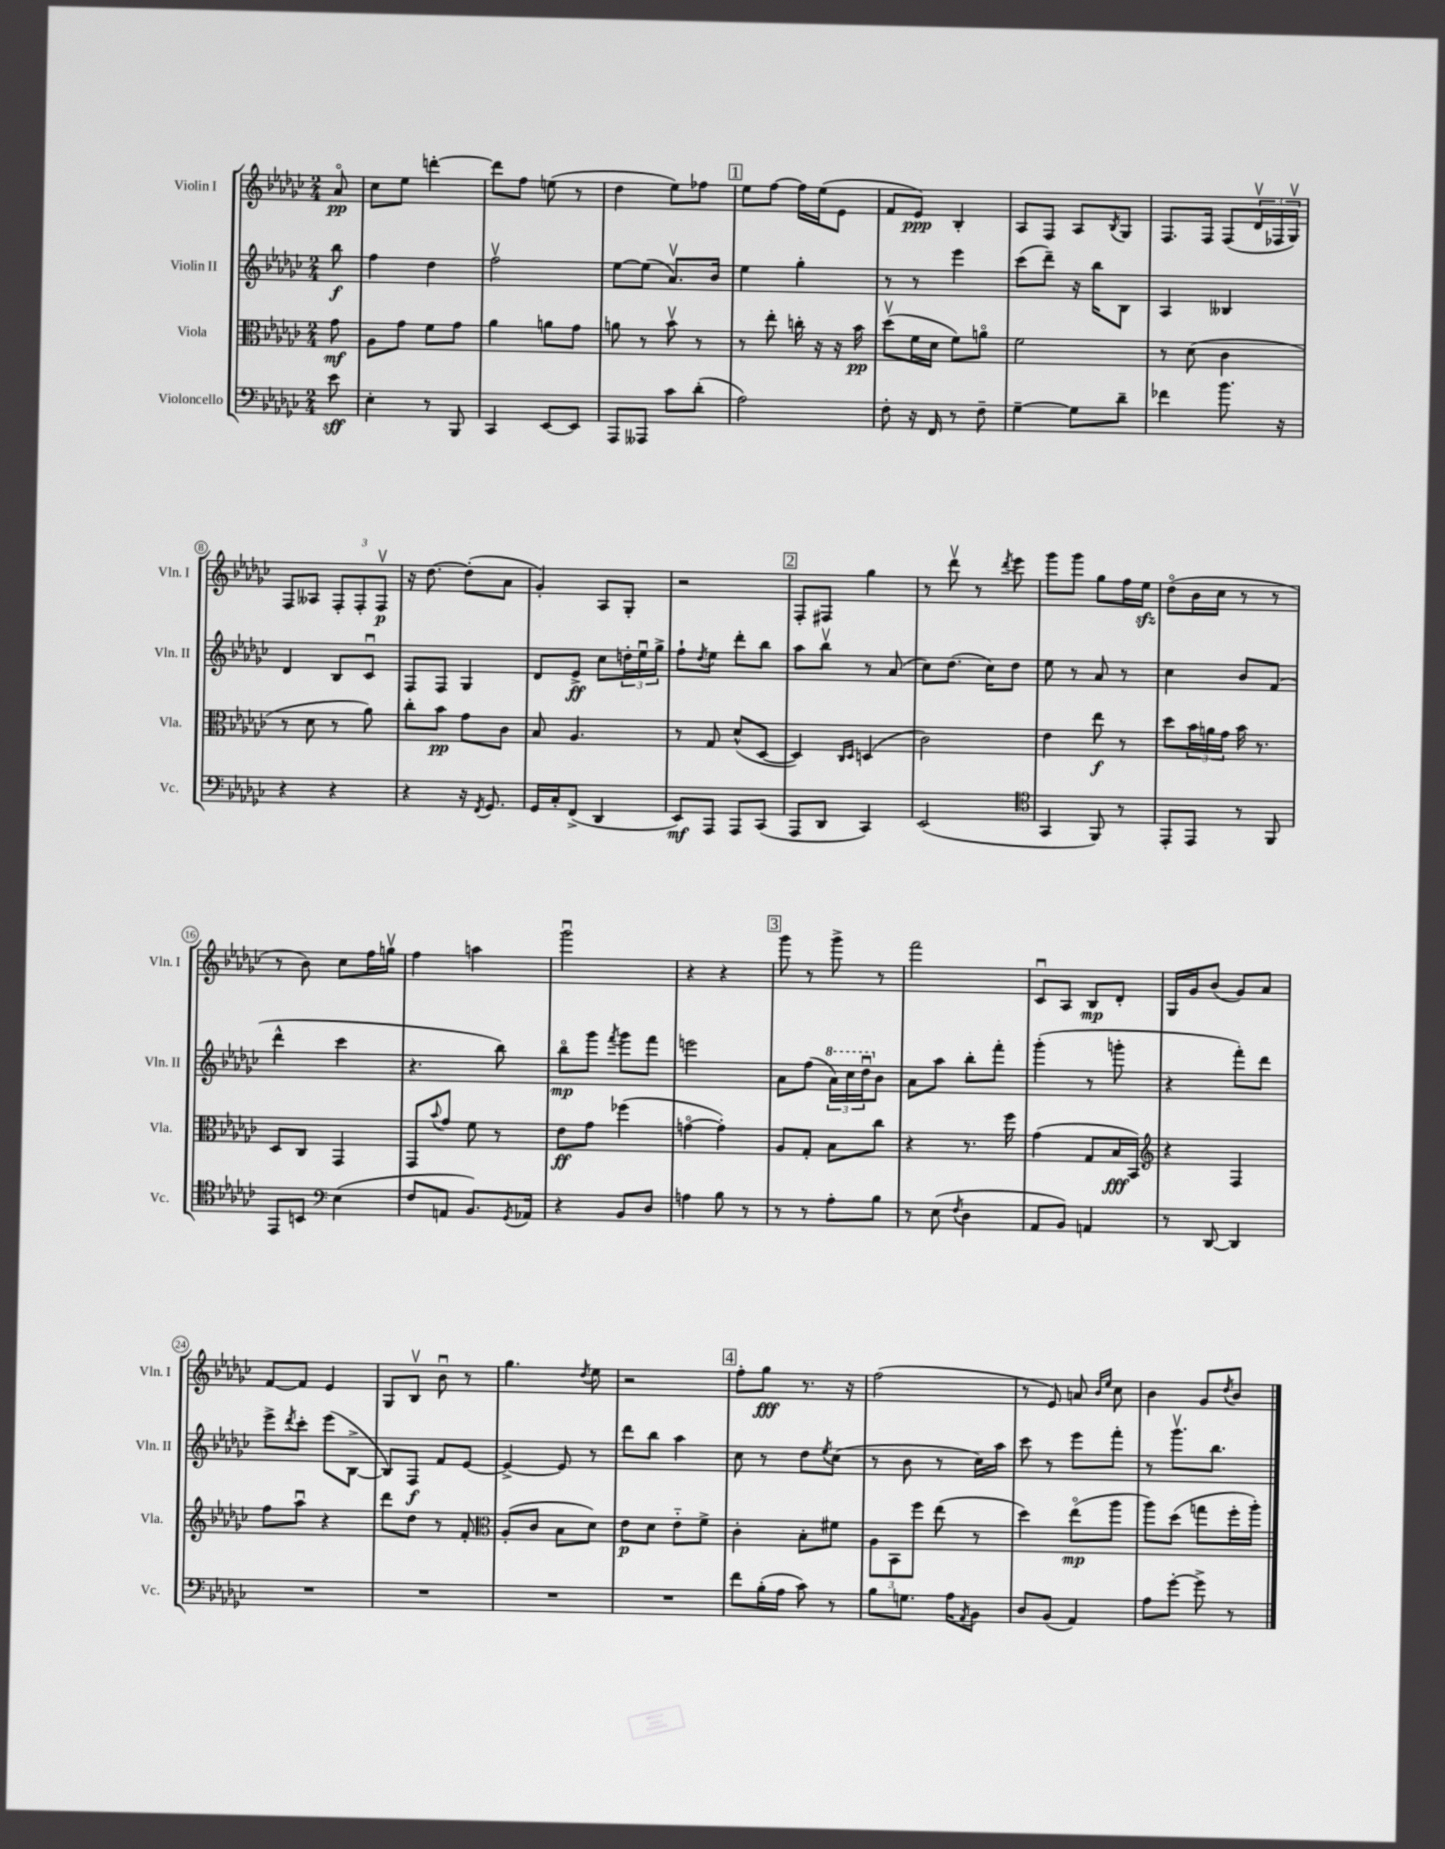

**kern	**kern	**kern	**kern
*staff4	*staff3	*staff2	*staff1
*clefF4	*clefC3	*clefG2	*clefG2
*k[b-e-a-d-g-c-]	*k[b-e-a-d-g-c-]	*k[b-e-a-d-g-c-]	*k[b-e-a-d-g-c-]
*M2/4	*M2/4	*M2/4	*M2/4
8e-\	8g-\	8bb-\	8a-o/
=	=	=	=
4E-'\	8A-\L	4ff\	8cc-\L
.	8g-\J	.	8ee-\J
8r	8f\L	4dd-\	[4ddd'\
8BBB-/	8g-\J	.	.
=	=	=	=
4CC-/	4a-\	2ffv\	8ddd\]L
.	.	.	8ff\J
[8EE-/L	8a\L	.	(8ee\
8EE-/]J	8g-\J	.	8r
=	=	=	=
8AAA-/L	8a\	[8ee-\L	4dd-\
8AAA--/J	8r	(8ee-\]J	.
8c-\L	8b-v\	8.a-v/L)	8ee-\L)
(8d-'\J	8r	.	8ff-\J
.	.	16b-/Jk	.
=	=	=	=
2A-\)	8r	4ee-\	8ee-\L
.	8ee-'\	.	[8ff\J
.	16cc'\	4gg-'\	16ff\]LL
.	16r	.	(16ee-\J
.	16r	.	8e-\J
.	16b-\	.	.
=	=	=	=
8F'\	(8dd-v\L	8r	8f/L
16r	16f\L	8r	8e-/J)
16FF/	16d-\JJ	.	.
8r	8f\L)	4eee-\	4B-'/
8F~\	8ao\J	.	.
=	=	=	=
[4G-~\	2f\	(8ccc-\L	8A-/L
.	.	8ddd-~\J)	8F/J
8G-\]L	.	16r	8A-/L
.	.	16bb-\LK	.
.	.	.	8qB-/
8d-~\J	.	8B-\J	8G-/J
=	=	=	=
4f-\	8r	4A-/	8.F/L
.	(8d-\	.	.
.	.	.	16F/Jk
8.b-\	4c-\	4B--/	(8F/L
.	.	.	24d-v/L
.	.	.	24F-/
16r	.	.	.
.	.	.	24G-v/JJ)
=	=	=	=
4r	8r	4d-/	8F/L
.	8d-\	.	8A--/J
4r	8r	8B-/L	12F'/L
.	.	.	12F'/
.	8a-\)	8c-u/J	.
.	.	.	12Fv/J
=	=	=	=
4r	8cc-'\L	8F/L	16r
.	.	.	[8.dd-\
.	8b-\J	8F/J	.
16r	8g-\L	4G-/	(8dd-'\]L
8qFF/	.	.	.
8.GG-/	.	.	.
.	8c-\J	.	8a-\J
=	=	=	=
16GG-/LL	8B-/	8d-/L	4g-'/)
16C-'/J	.	.	.
(8FF^/J	4.A-/	8e-^/J	.
4DD-/	.	8cc-\L	8A-/L
.	.	24dd'\L	8G-'/J
.	.	24ee-u\	.
.	.	24gg-^\JJ	.
=	=	=	=
8EE-/L)	8r	8ff`\L	2r
.	.	8qdd-/	.
8AAA-/J	8G-/	8ee-\J	.
8AAA-/L	(8d-^^/L	8ddd-'\L	.
(8CC-/J	[8D-/J	8bb-\J	.
=	=	=	=
8AAA-/L	4D-/])	8aa-\L	8F'/L
8DD-/J	.	8bb-v\J	8F#/J
.	16qqC-/LL	.	.
.	16qqD-/JJ	.	.
4CC-/)	(4D/	8r	4gg-\
.	.	(8a-/	.
=	=	=	=
(2EE-/	2c-\)	8cc-\L)	8r
.	.	(8.dd-\J	8ddd-v\
.	.	.	8r
.	.	16cc-\LK)	.
.	.	.	8qddd-/
.	.	8dd-\J	8eee-\
=	=	=	=
*clefC4	*	*	*
4GG-/	4e-\	8ee-\	8ggg-\L
.	.	8r	8ggg-\J
8FF/)	8ee-\	8a-/	8gg-\L
8r	8r	8r	16ff\L
.	.	.	16ee-\JJ
=	=	=	=
8EE-'/L	8dd-\L	4cc-\	(8dd-o\L
8EE-/J	24b-\L	.	16b-\L
.	24a\	.	.
.	.	.	16cc-\JJ
.	24g-\JJ	.	.
8r	16b-\	8b-/L	8r
.	8.r	.	.
8FF/	.	(8f/J	8r
=	=	=	=
8EE-/L	8D-/L	4ddd-^^\	8r
8BB/J	8C-/J	.	8b-\)
*clefF4	*	*	*
(4E-\	4GG-/	4ccc-\	8cc-\L
.	.	.	16ff\L
.	.	.	16ggv\JJ
=	=	=	=
8F/L	8GG-/L	4.r	4ff\
.	8qqb-/	.	.
8AA/J	8g-/J	.	.
8.BB-/L)	8f\	.	4aa\
.	8r	8bb-\)	.
8qGG-/	.	.	.
16AA-/Jk	.	.	.
=	=	=	=
4r	8e-\L	8bb-o\L	2ggg-u\
.	8g-\J	8ggg-\J	.
.	.	8qfff/	.
8BB-/L	(4ff-\	8ggg-\L	.
8D-/J	.	8fff\J	.
=	=	=	=
4A\	[4go\	2eee\	4r
8B-\	4g'\])	.	4r
8r	.	.	.
=	=	=	=
8r	8A-/L	8a-\L	8ggg-\
8r	8G-'/J	(8ff\J	8r
8A-'\L	8B-\L	24aa-\LL)	8ggg-^\
.	.	24ccc-\	.
.	.	24ddd-u\J	.
8B-\J	8cc-\J	8b-\J	8r
=	=	=	=
8r	4r	8a-\L	2fff\
(8E-\	.	8aa-\J	.
8qF/	.	.	.
4D-\	8.r	8bb-'\L	.
.	.	8fff'\J	.
.	16ff\	.	.
=	=	=	=
8AA-/L	(4g-\	(4ggg-'\	8c-u/L
8BB-/J)	.	.	8A-/J
4AA/	8G-/L	8r	8B-/L
.	16B-/L	8ggg'\	8d-'/J
.	16BB-/JJ)	.	.
=	=	=	=
*	*clefG2	*	*
8r	4r	4r	16G-/LL
.	.	.	16g-/J
[8DD-/	.	.	(8b-/J
4DD-/]	4F/	8fff'\L)	8g-/L)
.	.	8ddd-\J	8a-/J
=	=	=	=
2r	8ff\L	8eee-^\L	[8f/L
.	.	8qddd-/	.
.	8aa-u\J	8ccc-'\J	8f/]J
.	4r	(8eee-\L	4e-/
.	.	[8B-^\J	.
=	=	=	=
2r	8ddd-\L	8B-/]L)	8G-/L
.	8dd-\J	8F/J	8B-v/J
.	8r	8f/L	8b-u\
.	8f'/	[8e-/J	8r
=	=	=	=
*	*clefC3	*	*
2r	(8A-'/L	4e-^/_	4.gg-\
.	8c-/J	.	.
.	8B-\L	8e-/]	.
.	.	.	8qdd-/
.	8d-\J)	8r	8ee-\
=	=	=	=
2r	8e-\L	8ddd-\L	2r
.	8d-\J	8bb-\J	.
.	8e-'~\L	4aa-\	.
.	8f^\J	.	.
=	=	=	=
8f\L	4c-'\	8cc-\	8ff'\L
(16B-'\L	.	8r	8gg-\J
16A-\JJ	.	.	.
8c-\)	8B-'\L	8dd-\L	8.r
.	.	8qee-/	.
8r	8f#\J	(8cc-\J	.
.	.	.	16r
=	=	=	=
8B-\L	12A-\L	8r	(2ff\
.	12BB-\	.	.
8.G\J	.	8b-\	.
.	12ff\J	.	.
.	(8ee-\	8r	.
16A-\LK	.	.	.
8qAA-/	.	.	.
8BB-\J	8r	16cc-\LL)	.
.	.	16aa-\JJ	.
=	=	=	=
8D-/L	4dd-\)	8ccc-\	8r
(8BB-/J	.	8r	8e-/)
4AA-/)	(8ee-o\L	8eee-\L	8a/
.	.	.	16qqb-/LL
.	.	.	16qqee-/JJ
.	8aa-\J	8fff'\J	8cc-\
=	=	=	=
8A-\L	8aa-\L)	8r	4b-\
[8g-'\J	(8dd-\J	8.ggg-v\L	.
8g-^\]	8gg\L	.	8g-/L
.	.	8.bb-\J	.
.	.	.	8qdd-/
8r	16ff'\L	.	8b-/J
.	16aa-'\JJ)	.	.
==	==	==	==
*-	*-	*-	*-
